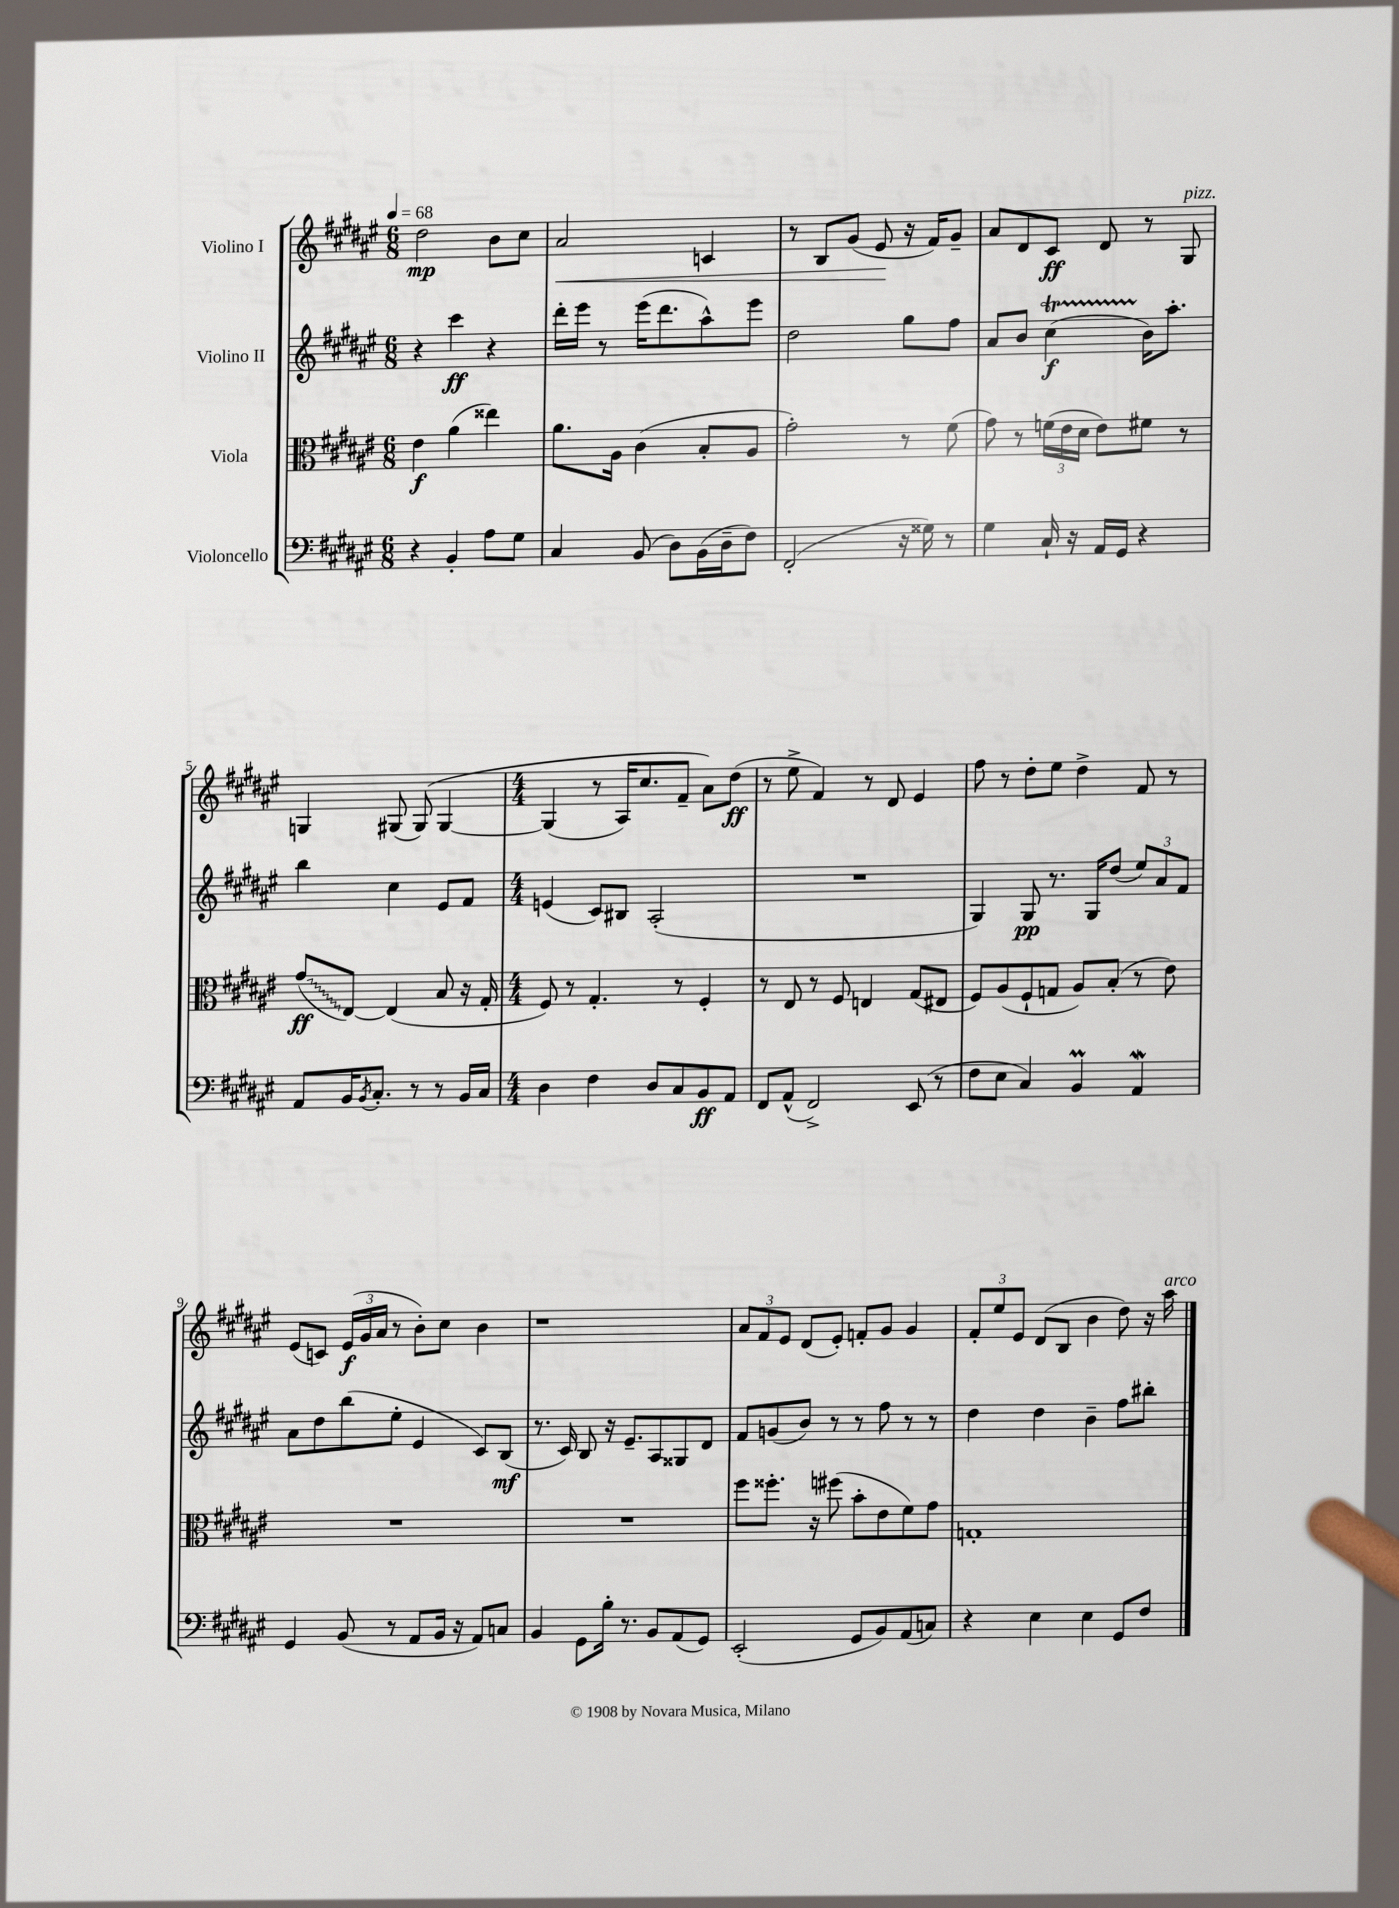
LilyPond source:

<<
\new StaffGroup <<
\new Staff = "s0" \with { instrumentName = "Violino I" } {
    \clef treble \key fis \major \numericTimeSignature \time 6/8 \tempo 4 = 68
    dis''2\mp b'8 cis''8 |
    ais'2\< c'4 |
    r8 b8 gis'8( eis'8\! r16 fis'16) gis'8-- |
    ais'8 dis'8 cis'8\ff dis'8 r8 gis8^\markup { \italic "pizz." } |
    g4 gis8( gis8)\( gis4~ |
    \numericTimeSignature \time 4/4 gis4( r8 ais16) cis''8. fis'8-- ais'8\) dis''8\ff( |
    r8 eis''8-> fis'4) r8 dis'8 eis'4 |
    fis''8 r8 dis''8-. eis''8 dis''4-> fis'8 r8 |
    eis'8( c'8) \tuplet 3/2 { eis'16\f( gis'16 ais'16 } r8 b'8-.) cis''8 b'4 |
    r1 |
    \tuplet 3/2 { ais'8 fis'8 eis'8 } dis'8( eis'8-.) f'8-. gis'8 gis'4 |
    \tuplet 3/2 { fis'8-. eis''8 eis'8 } dis'8( b8 b'4 dis''8) r16 ais''16^\markup { \italic "arco" } \bar "|." |
}
\new Staff = "s1" \with { instrumentName = "Violino II" } {
    \clef treble \key fis \major \numericTimeSignature \time 6/8
    r4 cis'''4\ff r4 |
    dis'''16-. eis'''16 r8 eis'''16( dis'''8. ais''8-^) eis'''8 |
    dis''2 gis''8 fis''8 |
    ais'8 b'8 cis''4\startTrillSpan\f( b'16\stopTrillSpan) ais''8.-. |
    b''4 cis''4 eis'8 fis'8 |
    \numericTimeSignature \time 4/4 e'4( cis'8) bis8 ais2-.( |
    R1 |
    gis4) gis8\pp r8. gis16 dis''8( \tuplet 3/2 { eis''8) ais'8 fis'8 } |
    ais'8 dis''8 b''8( eis''8-. eis'4 cis'8) b8\mf( |
    r8. cis'16) b8 r16 eis'8.-- ais8 gisis8 dis'8 |
    fis'8 g'8( b'8) r8 r8 fis''8 r8 r8 |
    dis''4 dis''4 b'4-- fis''8 bis''8-. \bar "|." |
}
\new Staff = "s2" \with { instrumentName = "Viola" } {
    \clef alto \key fis \major \numericTimeSignature \time 6/8
    eis'4\f ais'4( eisis''4) |
    ais'8. ais16 cis'4( b8-. ais8 |
    gis'2-.) r8 fis'8( |
    gis'8) r8 \tuplet 3/2 { f'16( eis'16 dis'16 } eis'8) fis'8 r8 |
    \once \override Glissando.style = #'zigzag gis'8\glissando\ff( eis8~) eis4( b8 r16 gis16-. |
    \numericTimeSignature \time 4/4 fis8) r8 gis4.-. r8 fis4-. |
    r8 eis8 r8 fis8 e4 gis8( eis8 |
    fis8) ais8( fis8-! g8 ais8) b8-.( r8 eis'8) |
    R1 |
    R1 |
    fis''8 fisis''8.-. r16 fis''8( b'8-. eis'8 fis'8) gis'8 |
    g1-. \bar "|." |
}
\new Staff = "s3" \with { instrumentName = "Violoncello" } {
    \clef bass \key fis \major \numericTimeSignature \time 6/8
    r4 b,4-. ais8 gis8 |
    cis4 b,8( dis8) b,16( dis16-- fis8) |
    fis,2-.( r16 gisis16) r8 |
    gis4 cis16-! r16 ais,16 gis,16 r4 |
    ais,8 b,16 \acciaccatura { b,8 } cis8.-. r8 r8 b,16 cis16 |
    \numericTimeSignature \time 4/4 dis4 fis4 dis8 cis8 b,8\ff ais,8 |
    fis,8 ais,8-^( fis,2->) eis,8( r8 |
    fis8 eis8 cis4) b,4\prall ais,4\mordent |
    gis,4 b,8( r8 ais,8 b,16 r16 ais,8) c8 |
    b,4 gis,8 b16-. r8. b,8 ais,8( gis,8) |
    eis,2-.( gis,8 b,8) ais,8( c8) |
    r4 eis4 eis4 gis,8 fis8 \bar "|." |
}
>>
>>
